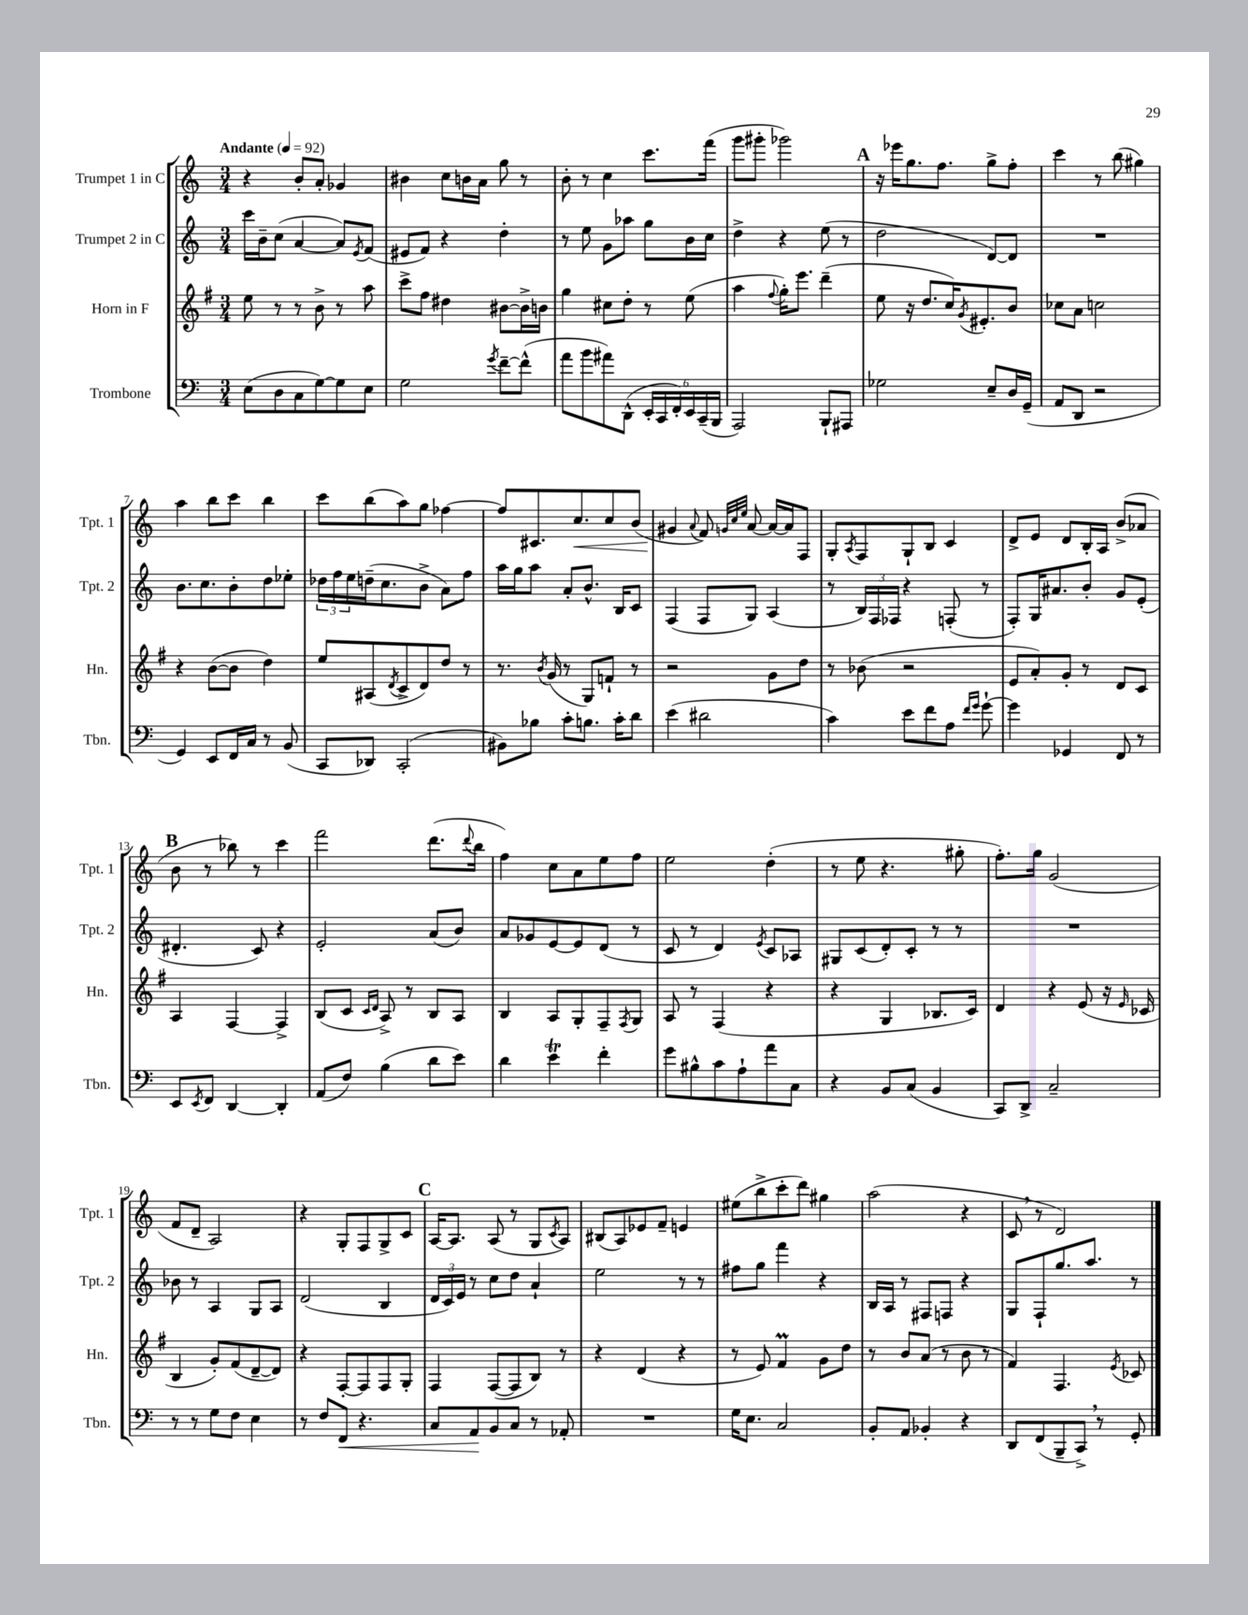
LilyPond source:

<<
\new StaffGroup <<
\new Staff = "s0" \with { instrumentName = "Trumpet 1 in C" shortInstrumentName = "Tpt. 1" } {
    \clef treble \key c \major \numericTimeSignature \time 3/4 \tempo "Andante" 4 = 92
    r4 b'8-. a'8-. ges'4 |
    bis'4 c''8 b'16 a'16 g''8 r8 |
    b'8-. r8 c''4 c'''8. f'''16( |
    g'''8 gis'''8-. ges'''2) |
    \mark \markup { \bold "A" } r16 ees'''16 g''8. f''8. g''8-> f''8-. |
    c'''4 r8 b''8( gis''4) |
    a''4 b''8 c'''8 b''4 |
    c'''8 b''8( a''8) g''8 fes''4~ |
    fes''8 cis'8. c''8.\< c''8 b'8( |
    gis'4\! \appoggiatura { a'8 } f'8) \grace { g'32 c''32 e''32 } a'8~ a'16~ a'16 f8 |
    g8-. \acciaccatura { a8 } f8 g8-! b8 c'4 |
    d'8-> e'8 d'8 b16-. a16 b'8->( aes'8 |
    \mark \markup { \bold "B" } b'8 r8 bes''8) r8 c'''4 |
    f'''2 d'''8.( \appoggiatura { d'''8 } b''16 |
    f''4) c''8 a'8 e''8 f''8 |
    e''2 d''4-.( |
    r8 e''8 r4. gis''8-. |
    f''8.-.) g''16 g'2( |
    f'8 d'8-- a2) |
    r4 g8-. f8 g8-> c'8 |
    \mark \markup { \bold "C" } a16~ a8. a8( r8 g8 \acciaccatura { c'8 } a8) |
    bis8( a8) ees'8 f'8-- e'4 |
    eis''8( b''8-> c'''8-. d'''8) gis''4 |
    a''2( r4 |
    c'8 \breathe r8 d'2) \bar "|." |
}
\new Staff = "s1" \with { instrumentName = "Trumpet 2 in C" shortInstrumentName = "Tpt. 2" } {
    \clef treble \key c \major \numericTimeSignature \time 3/4
    c'''16 b'16-- c''8( a'4~ a'8) \acciaccatura { e'8 } f'8( |
    eis'8 f'8) r4 d''4-. |
    r8 e''8 g'8 aes''8 g''8 b'16 c''16 |
    d''4-> r4 e''8( r8 |
    \mark \markup { \bold "A" } d''2 d'8~) d'8 |
    R2. |
    b'8. c''8. b'8-. d''8 ees''8-. |
    \tuplet 3/2 { des''16 f''16 e''16 } d''16--( c''8. b'8-> a'8) f''8 |
    a''16 g''16 a''8 a'8-. b'8.-^ b16 c'8 |
    f4( f8 g8) a4( |
    r8 \tuplet 3/2 { b16) f16 fes16 } r4 f8-.( r8 |
    f8-.) g16 ais'8. b'8-. g'8 e'8-.( |
    \mark \markup { \bold "B" } dis'4.-. c'8) r4 |
    e'2-. a'8( b'8) |
    a'8 ges'8 e'8~ e'8 d'8( r8 |
    c'8 r8 d'4) \acciaccatura { e'8 } c'8 aes8 |
    gis8 c'8( d'8-.) c'8-. r8 r8 |
    R2. |
    bes'8 r8 a4 g8 a8 |
    d'2( b4 |
    \mark \markup { \bold "C" } \tuplet 3/2 { d'16 c'16) e'16 } r8 c''8 d''8 a'4-! |
    e''2 r8 r8 |
    fis''8 g''8 f'''4 r4 |
    b16 a16 r8 fis8 f8 r4 |
    g8 f8-! g''8. a''8. r8 \bar "|." |
}
\new Staff = "s2" \with { instrumentName = "Horn in F" shortInstrumentName = "Hn." } {
    \clef treble \key g \major \numericTimeSignature \time 3/4
    e''8 r8 r8 b'8-> r8 a''8 |
    c'''8-> fis''8 dis''4 bis'8~ bis'16-> b'16 |
    g''4 cis''8 d''8-. r8 e''8( |
    a''4 \appoggiatura { fis''8 } g''16-.) e'''8. d'''4--( |
    \mark \markup { \bold "A" } e''8 r16 d''8. c''16) \acciaccatura { g'8 } eis'8.-. b'8 |
    ces''8 a'8 c''2 |
    r4 b'8~( b'8 d''4) |
    e''8 ais8( \acciaccatura { d'8 } c'8-> d'8) d''8 r8 |
    r8. \acciaccatura { b'8 } g'16( r8 g8) f'8-! r8 |
    r2 g'8 d''8 |
    r8 bes'8( r2 |
    e'8 a'8-.) g'8-. r8 d'8 c'8 |
    \mark \markup { \bold "B" } a4 fis4~ fis4-> |
    b8( c'8 \grace { c'16 d'16 } a8->) r8 b8 a8 |
    b4 a8 g8-. fis8-- \acciaccatura { fis8 } g8 |
    a8 r8 fis4( r4 |
    r4 g4 bes8. c'16) |
    d'4 r4 e'8( r16 \grace { e'16 } ces'16 |
    b4 g'8-.) fis'8( d'8~-- d'8) |
    r4 fis8~-. fis8 fis8 g8-. |
    \mark \markup { \bold "C" } fis4 fis8~( fis8 b8) r8 |
    r4 d'4( r4 |
    r8 e'8) fis'4\prall g'8 d''8 |
    r8 b'8 a'8( r8 b'8 r8 |
    fis'4) fis4. \acciaccatura { e'8 } ces'8 \bar "|." |
}
\new Staff = "s3" \with { instrumentName = "Trombone" shortInstrumentName = "Tbn." } {
    \clef bass \key c \major \numericTimeSignature \time 3/4
    e8( d8 c8 g8~) g8 e8 |
    g2 \acciaccatura { g'8 } f'8~-- f'8-^( |
    a'8 b'8 ais'8) d,8-^( \tuplet 6/4 { e,16-. c,16 f,16-.) e,16 c,16--( b,,16 } |
    a,,2) b,,8-! ais,,8 |
    \mark \markup { \bold "A" } ges2 e8-- d16 g,16--( |
    a,8 d,8 r2 |
    g,4) e,8 f,16 c16 r8 b,8( |
    c,8 des,8) c,2-.( |
    bis,8) bes8 c'8-. b8. c'16-. d'8 |
    e'4( dis'2 |
    c'4) e'8 f'8 a8 \grace { f'16 g'16 } g'8~-! |
    g'4 ges,4 f,8 r8 |
    \mark \markup { \bold "B" } e,8 \acciaccatura { e,8 } f,8 d,4~ d,4-. |
    a,8( f8) b4( d'8 e'8) |
    d'4 e'4\trill f'4-. |
    g'8 bis8-^ c'8 a8-! a'8 c8 |
    r4 b,8 c8( b,4 |
    c,8) d,8-> c2-- |
    r8 r8 g8 f8 e4 |
    r8 f8 f,8\< r4. |
    \mark \markup { \bold "C" } c8 a,8\! b,8 c8 r8 aes,8-. |
    R2. |
    g16 e8. c2 |
    b,8-. a,8 bes,4-. r4 |
    d,8 f,8( b,,8-- c,8->) \breathe r8 g,8-. \bar "|." |
}
>>
>>
